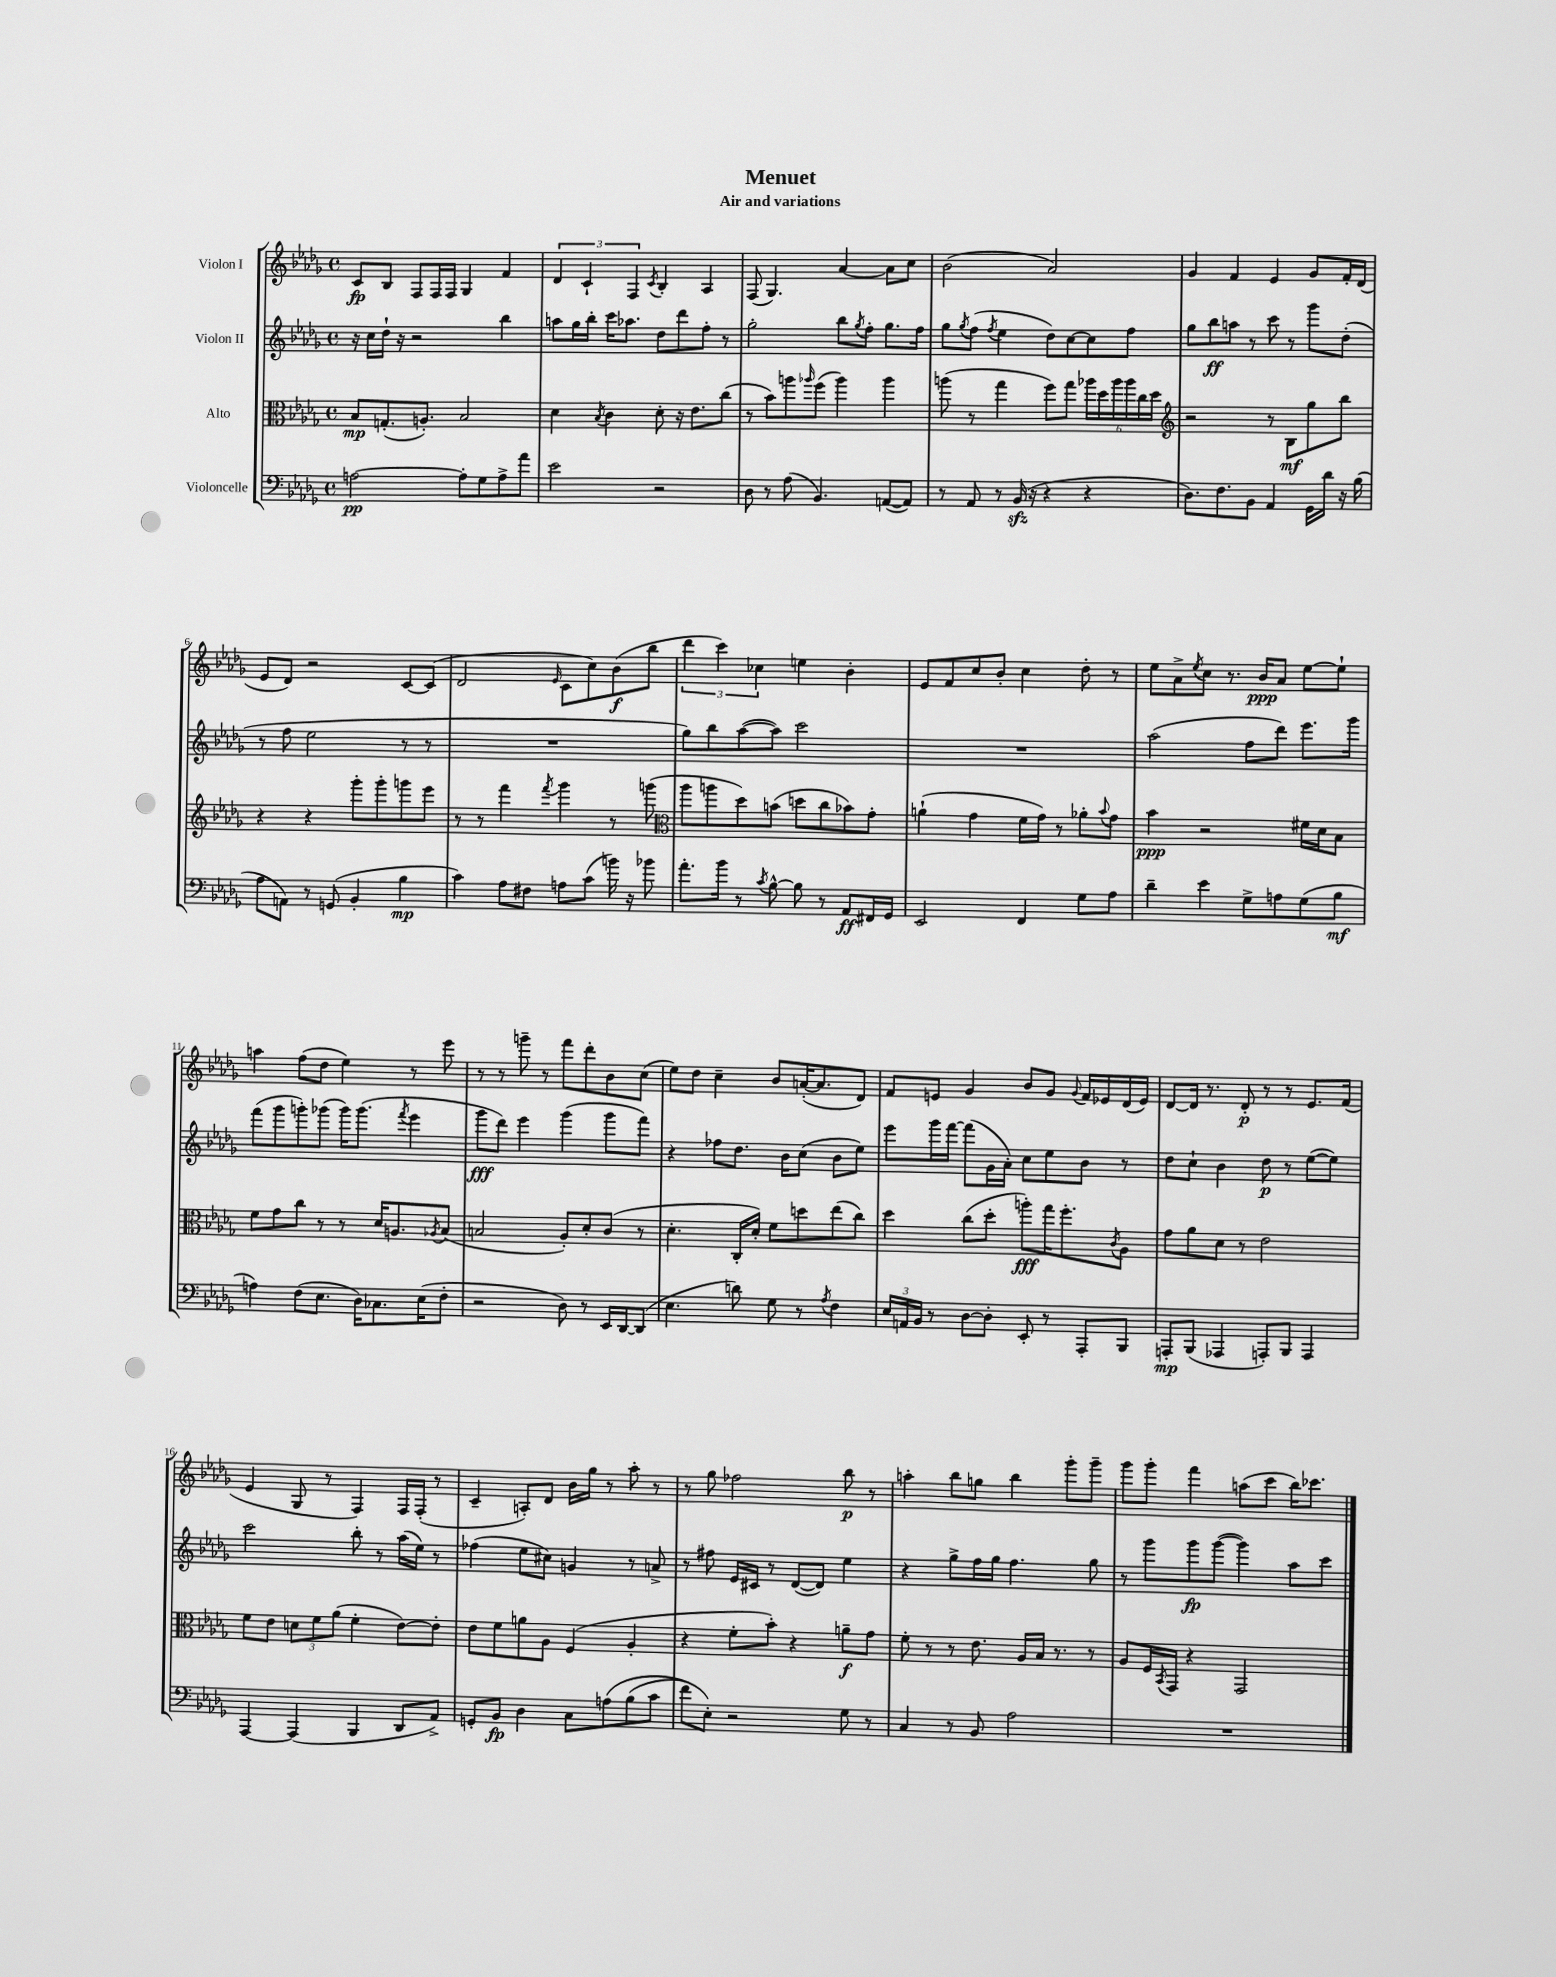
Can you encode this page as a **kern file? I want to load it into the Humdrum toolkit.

**kern	**kern	**kern	**kern
*staff4	*staff3	*staff2	*staff1
*clefF4	*clefC3	*clefG2	*clefG2
*k[b-e-a-d-g-]	*k[b-e-a-d-g-]	*k[b-e-a-d-g-]	*k[b-e-a-d-g-]
*M4/4	*M4/4	*M4/4	*M4/4
*met(c)	*met(c)	*met(c)	*met(c)
[2A\	8B-/L	16r	8c/L
.	.	16cc\LL	.
.	(8.G'/	16dd-`\JJ	8B-/J
.	.	16r	.
.	.	2r	8F/L
.	8.A'/J)	.	.
.	.	.	16F/L
.	.	.	16F/JJ
8A'\]L	2B-/	.	4G-/
8G-\	.	.	.
8A^\	.	4bb-\	4f/
8a-\J	.	.	.
=	=	=	=
2e-\	4d-\	8aa\L	6d-/
.	.	16gg-\L	.
.	.	.	6c`/
.	.	16bb-'\JJ	.
.	8qB-/	.	.
.	4c\	16ccc\LK	.
.	.	8.aa-\J	.
.	.	.	6F/
.	.	.	8qc/
2r	8d-'\	8dd-\L	4B-'/
.	16r	8ddd-\	.
.	8.e-\L	.	.
.	.	8ff'\J	4A-/
.	(8cc\J	8r	.
=	=	=	=
8D-\	8r	2gg-'\	(8F/
8r	8b-\L)	.	4.G-/)
(8A-\	8aa\	.	.
.	16qqaa-/	.	.
4.BB-/)	(8ff\J	.	.
.	4aa-\)	8bb-\L	[4a-/
.	.	8qgg-/	.
.	.	8ff'\J	.
([8AA/L	4aa-\	8.gg-\L	8a-\]L
8AA/]J)	.	.	8cc\J
.	.	16ff\Jk	.
=	=	=	=
8r	(8aa\	8gg-\L	(2b-\
.	.	8qgg-/	.
8AA-/	8r	(8ff\J	.
.	.	8qff/	.
8r	4gg-\	4ee-\	.
(16BB-/	.	.	.
16r	.	.	.
4r	8ff\L)	8dd-\L)	2a-/)
.	8gg-\J	[8cc\	.
4r	24aa-\LL	8cc\]	.
.	24dd-\	.	.
.	24aa-\	.	.
.	24aa-\	8ff\J	.
.	24cc\	.	.
.	24dd-\JJ	.	.
=	=	=	=
*	*clefG2	*	*
8.D-\L)	2r	8gg-\L	4g-/
.	.	8bb-\	.
8.F\	.	.	.
.	.	8aa\J	4f/
8BB-\J	.	8r	.
4AA-/	8r	8ccc\	4e-/
.	8B-\L	8r	.
16GG-\LL	8gg-\	8ggg-\L	8g-/L
16d-\JJ	.	.	.
16r	8bb-\J	(8dd-'\J	16f'/L
(16B-\	.	.	(16d-/JJ
=	=	=	=
8A-\L	4r	8r	8e-/L
8AA\J)	.	8ff\	8d-/J)
8r	4r	2ee-\	2r
(8GG/	.	.	.
4BB-'/	8ggg-'\L	.	.
.	8ggg-'\	.	.
4B-\	8ggg\	8r	[8c/L
.	8eee-\J	8r	(8c/]J
=	=	=	=
4c\)	8r	1r	2d-/
.	8r	.	.
8A-\L	4fff\	.	.
8F#\J	.	.	.
.	8qfff/	.	16qqe-/
8A\L	4ggg-\	.	8c\L
(8c\J	.	.	8cc\)
16b\)	8r	.	(8b-\
16r	.	.	.
8b-\	(8ggg\	.	8bb-\J
=	=	=	=
*	*clefC3	*	*
8.a-'\L	8aa-\L	8gg-\L)	6ddd-\
.	8aa\	8bb-\	.
.	.	.	6ccc\)
16b-\Jk	.	.	.
8r	8dd-\)	([8aa-\	.
.	.	.	6cc-\
8qc/	.	.	.
[8B-^^\	(8b\J	8aa-\]J)	.
8B-\]	8dd\L	2ccc\	4ee\
8r	8cc\	.	.
8AA-/L	8b-\)	.	4b-'\
16FF#/L	8g-'\J	.	.
16GG-/JJ	.	.	.
=	=	=	=
2EE-/	(4a`\	1r	8e-/L
.	.	.	8f/
.	4g-\	.	8cc/
.	.	.	8b-'/J
4FF/	16f\LL	.	4cc\
.	16g-\JJ)	.	.
.	8r	.	.
8G-\L	8a-'\L	.	8dd-'\
.	8qqb-/	.	.
8A-\J	8g-\J	.	8r
=	=	=	=
4d-~\	4b-\	(2aa-\	8ee-\L
.	.	.	8a-^\
.	.	.	8qee-/
4e-\	2r	.	8cc\J
.	.	.	8.r
8G-^\L	.	8ff\L	.
.	.	.	16b-/LK
8A\	.	8ddd-\J)	8a-/J
(8G-\	16f#\LL	8.eee-\L	[8ee-\L
.	16d-\J	.	.
8B-\J	8B-\J	.	8ee-`\]J
.	.	16ggg-\Jk	.
=	=	=	=
4A\)	8f\L	(8fff\L	4aa\
.	8g-\	8ggg-\	.
(8F\L	8cc\J	8ggg'\)	(8ff\L
8.E-\J	8r	(8ggg-\J	8dd-\J
.	8r	16ggg-\LK)	4ee-\)
16D-\LK)	.	(8.ggg-\J	.
8.C-\	16d-/LK	.	.
.	8.A/	.	.
.	.	8qfff/	.
.	.	4eee-\	8r
(16E-\K	.	.	.
.	8qA-/	.	.
8F'\J	(8B-/J	.	8eee-\
=	=	=	=
2r	2B/	8ggg-\L	8r
.	.	8ddd-\J)	8r
.	.	4eee-\	8ggg~\
.	.	.	8r
8D-\)	8A-'/L)	(4ggg-\	8fff\L
8r	8d-'/	.	8ddd-'\
16EE-/LL	(8c/J	8ggg-\L	8b-\
[16DD-/J	.	.	.
(8DD-/]J	8r	8fff\J)	(8cc\J
=	=	=	=
4.E-\	4.d-'\	4r	8ee-\L)
.	.	.	8dd-\J
.	.	8ff-\L	4cc~\
8d\)	16C'/LL	8.dd-\J	.
.	16d-'/JJ)	.	.
8G-\	8f\L	.	8b-/L
.	.	16b-\LK	.
8r	8dd\	(8cc\J	([16a'/K
.	.	.	8.a/]
8qA-/	.	.	.
4F\	(8ee-\	8b-\L	.
.	8cc\J)	8ee-\J)	8d-/J)
=	=	=	=
24E-/LL	4dd-\	8eee-\L	8f/L
24AA/	.	.	.
24BB-/JJ	.	.	.
8r	.	16ggg-\L	8e/J
.	.	[16fff\JJ	.
[8D-\L	(8cc\L	(8fff\]L	4g-/
8D-'\]J	8dd-'\J	16g-\L	.
.	.	16a-'\JJ)	.
8EE-'/	8aa'\L)	8cc\L	8b-/L
8r	16gg-\K	8ee-\	8g-/J
.	8.ff'\	.	.
.	.	.	8qqg-/
8AAA-'/L	.	8b-\J	16f/LL
.	.	.	16e-/
.	8qc/	.	.
8BBB-/J	8A-\J	8r	(16d-/
.	.	.	16e-/JJ)
=	=	=	=
8AAA'/L	8g-\L	8dd-\L	[8d-/L
(8BBB-/J	8a-\	8cc`\J	16d-/]Jk
.	.	.	8.r
4AAA-/	8d-\J	4b-\	.
.	8r	.	8d-'/
8AAA'/L)	2e-\	8dd-\	8r
8BBB-/J	.	8r	8r
4AAA/	.	([8ee-\L	8.e-/L
.	.	8ee-\]J)	.
.	.	.	(16f/Jk
=	=	=	=
[4AAA-/	8f\L	2ccc\	4e-/
.	8e-\J	.	.
(4AAA-/]	12d\L	.	8G-/
.	12f\	.	.
.	.	.	8r
.	(12a-\J	.	.
4BBB-/	4f'\	8bb-'\	4F/)
.	.	8r	.
8DD-/L	[8e-\L)	(16aa-\LL	16F/LL
.	.	16ee-\JJ)	(16F'/JJ
8AA-^/J)	8e-'\]J	8r	8r
=	=	=	=
8GG'/L	8e-\L	(4ff-\	4c~/
8BB-/J	8f\	.	.
4D-\	8a\	8ee-\L	8A'/L)
.	8A-\J	8cc#\J)	8d-/J
8C\L	(4F/	4g/	16b-\LL
.	.	.	16gg-\JJ
&(8A\	.	.	8r
(8B-\	4A-'/	8r	8aa-'\
8c\J	.	8a^/	8r
=	=	=	=
8f\L)	4r	8r	8r
8E-'\J&)	.	8ff#\	8gg-\
2r	8f'\L	16e-/LL	2ff-\
.	.	16c#/JJ	.
.	8b-'\J)	8r	.
.	4r	([8d-/L	.
.	.	8d-/]J)	.
8G-\	8a~\L	4ee-\	8bb-\
8r	8g-\J	.	8r
=	=	=	=
4C/	8f'\	4r	4aa'\
.	8r	.	.
8r	8r	8gg-^\L	8bb-\L
8BB-/	8.e-\	16ff\L	8gg\J
.	.	16gg-\JJ	.
2A-\	.	4.ff\	4bb-\
.	16A-/LL	.	.
.	16B-/JJ	.	.
.	8.r	.	.
.	.	.	8ggg-'\L
.	8r	8gg-\	8ggg-~\J
=	=	=	=
1r	8A-/L	8r	8ggg-\L
.	16F/L	8ggg-\L	8ggg-'\J
.	8qBB-/	.	.
.	16GG-/JJ	.	.
.	4r	8ggg-\	4fff\
.	.	([8ggg-\J	.
.	2GG-/	4ggg-\])	(8aa\L
.	.	.	8ccc\J
.	.	8aa-\L	16bb-\LK)
.	.	.	8.ccc-\J
.	.	8ccc\J	.
==	==	==	==
*-	*-	*-	*-
